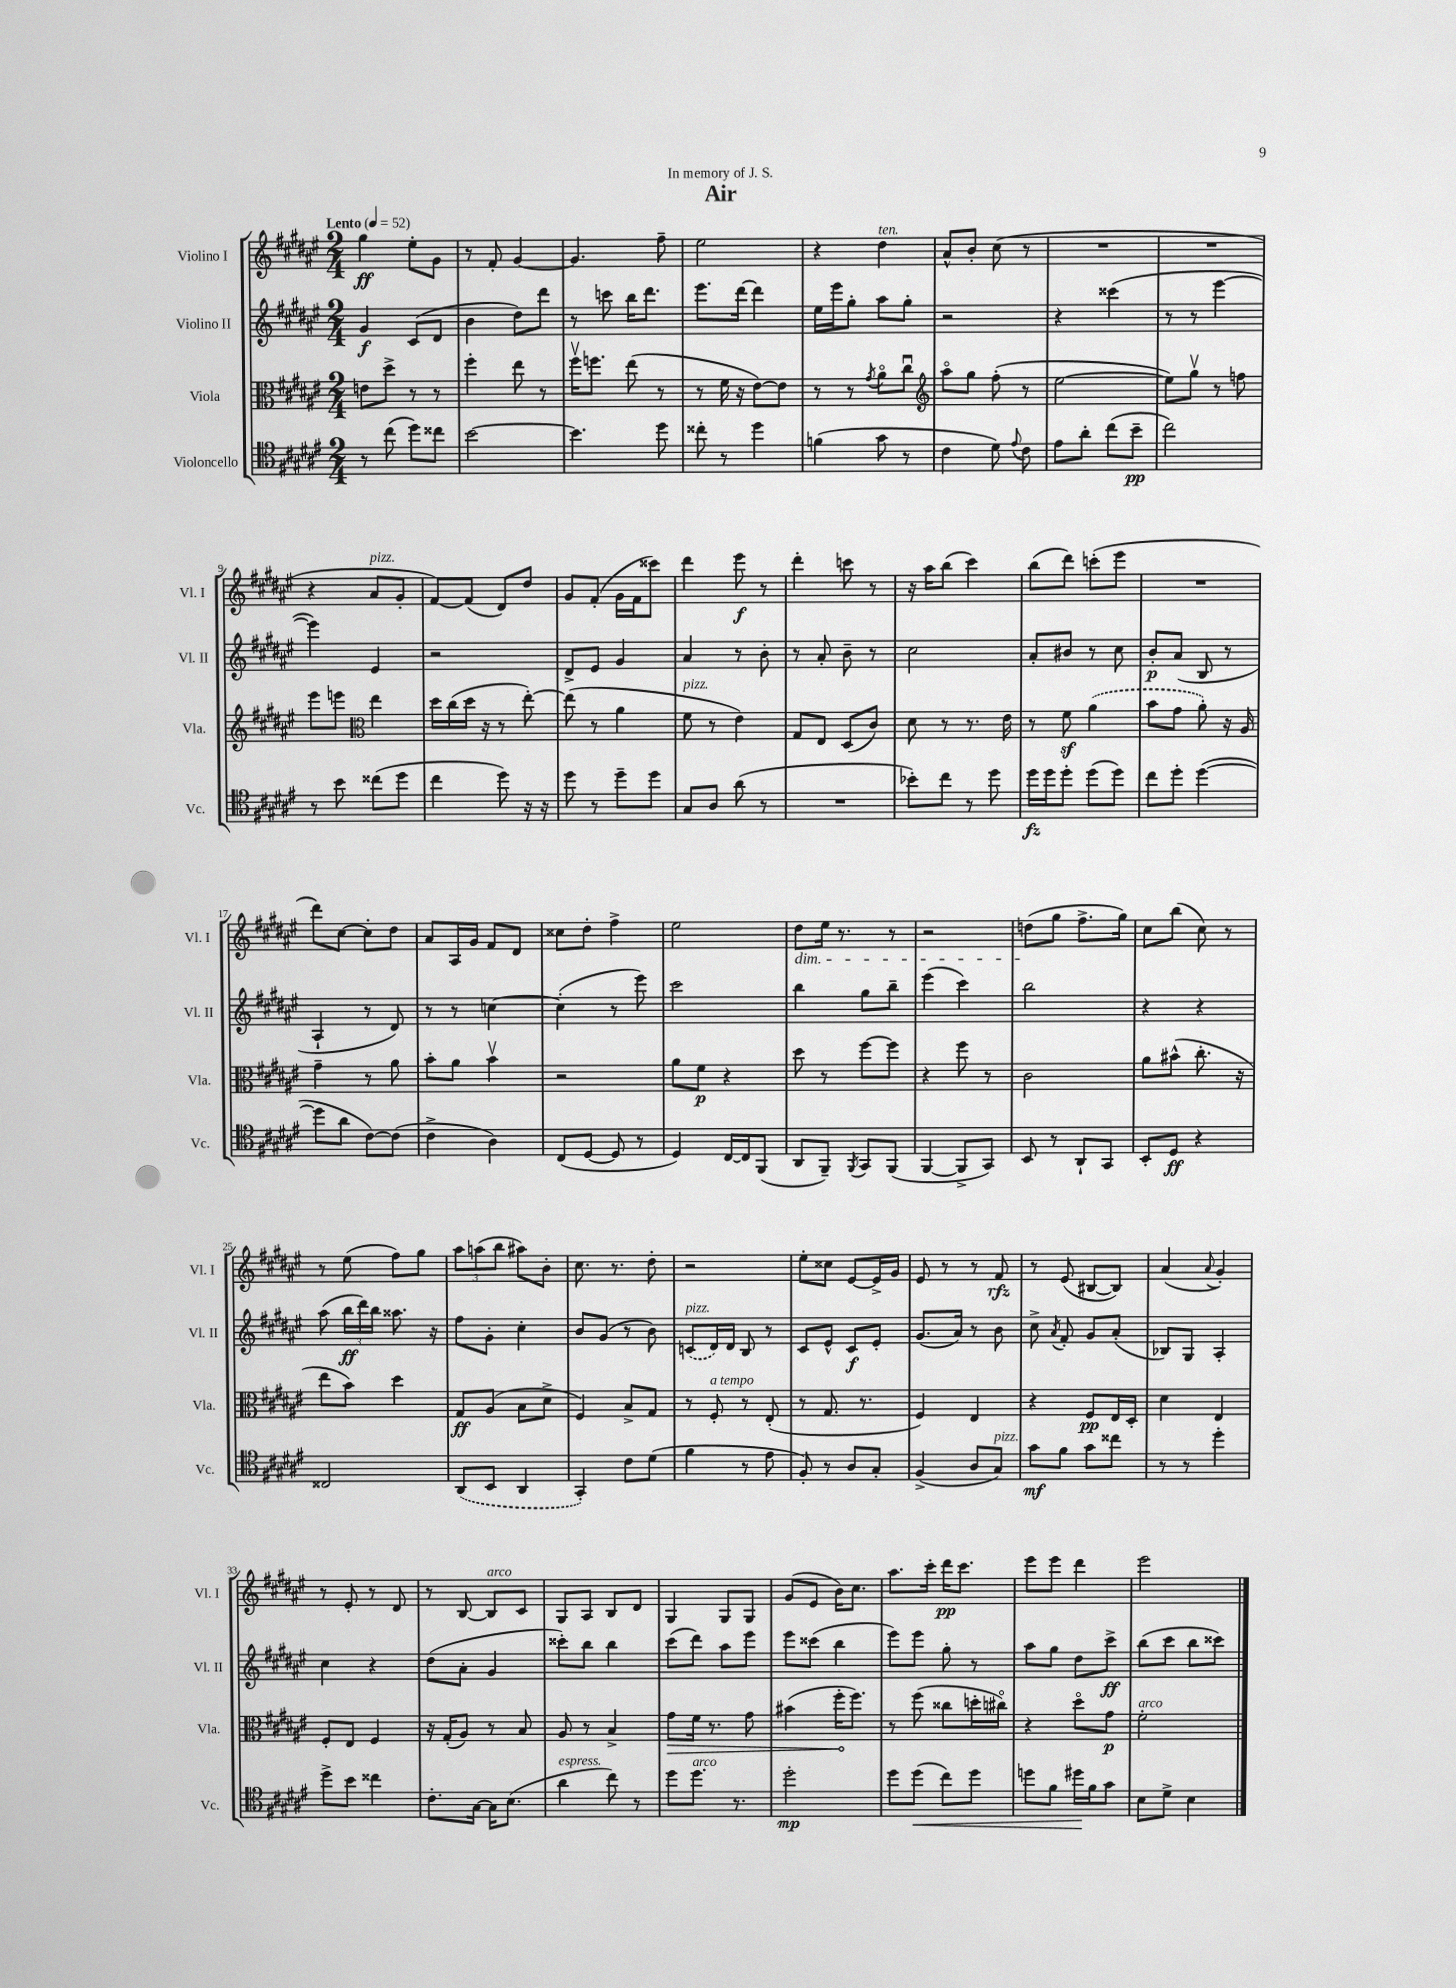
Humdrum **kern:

**kern	**dynam	**kern	**dynam	**kern	**dynam	**kern	**dynam
*part4	*part4	*part3	*part3	*part2	*part2	*part1	*part1
*staff4	*staff4	*staff3	*staff3	*staff2	*staff2	*staff1	*staff1
*I"Violoncello	*	*I"Viola	*	*I"Violino II	*	*I"Violino I	*
*I'Vc.	*	*I'Vla.	*	*I'Vl. II	*	*I'Vl. I	*
*clefC4	*	*clefC3	*	*clefG2	*	*clefG2	*
*k[f#c#g#d#a#e#]	*	*k[f#c#g#d#a#e#]	*	*k[f#c#g#d#a#e#]	*	*k[f#c#g#d#a#e#]	*
*M2/4	*	*M2/4	*	*M2/4	*	*M2/4	*
*MM52	*	*MM52	*	*MM52	*	*MM52	*
=1	=1	=1	=1	=1	=1	=1	=1
!	!	!	!	!	!	!LO:TX:a:B:t=Lento	!
8r	.	8en\L	.	4g#/	f	4gg#\	ff
(8cc#\	.	8dd#^\J	.	.	.	.	.
8dd#\L)	.	8r	.	(8c#/L	.	8ee#'\L	.
8cc##X\J	.	8r	.	8d#/J	.	8g#\J	.
=2	=2	=2	=2	=2	=2	=2	=2
[2b\	.	4ff#'\	.	4b\	.	8r	.
.	.	.	.	.	.	8f#'/	.
.	.	8ee#\	.	8dd#\L)	.	[4g#/	.
.	.	8r	.	8ddd#\J	.	.	.
=3	=3	=3	=3	=3	=3	=3	=3
4.b\]	.	16ff#v\KL	.	8r	.	4.g#/]	.
.	.	8.ffn\J	.	.	.	.	.
.	.	.	.	8cccn\	.	.	.
.	.	(8ee#\	.	16bb\KL	.	.	.
.	.	.	.	8.ddd#\J	.	.	.
8dd#\	.	8r	.	.	.	8ff#~\	.
=4	=4	=4	=4	=4	=4	=4	=4
8cc##X'\	.	8r	.	8.eee#\L	.	2ee#\	.
8r	.	16f#\	.	.	.	.	.
.	.	16r	.	[16ddd#\Jk	.	.	.
4dd#\	.	[8e#\L)	.	4ddd#\]	.	.	.
.	.	8e#\J]	.	.	.	.	.
=5	=5	=5	=5	=5	=5	=5	=5
(4fn\	.	8r	.	16ee#\LL	.	4r	.
.	.	.	.	16eee#\J	.	.	.
.	.	8r	.	8gg#'\J	.	.	.
.	.	8qg#/	.	.	.	.	.
!	!	!	!	!	!	!LO:TX:a:i:t=ten.	!
8g#\	.	8a#\L	.	8aa#\L	.	4dd#\	.
8r	.	8cc#u\J	.	8gg#'\J	.	.	.
=6	=6	=6	=6	=6	=6	=6	=6
*	*	*clefG2	*	*	*	*	*
4c#\	.	8aa#\L	.	2r	.	8a#^^/L	.
.	.	8gg#\J	.	.	.	8b'/J	.
8d#\)	.	(8ff#'\	.	.	.	(8cc#\	.
8qqe#/	.	.	.	.	.	.	.
8c#\	.	8r	.	.	.	8r	.
=7	=7	=7	=7	=7	=7	=7	=7
8e#\L	.	[2ee#\	.	4r	.	2r	.
8a#'\J	.	.	.	.	.	.	.
(8cc#\L	.	.	.	(4ccc##X\	.	.	.
8b~\J	pp	.	.	.	.	.	.
=8	=8	=8	=8	=8	=8	=8	=8
2cc#\)	.	8ee#\L])	.	8r	.	2r	.
.	.	8gg#v\J	.	8r	.	.	.
.	.	8r	.	[4eee#\	.	.	.
.	.	8ffn\	.	.	.	.	.
!!LO:LB:g=z
=9	=9	=9	=9	=9	=9	=9	=9
8r	.	8eee#\L	.	4eee#\])	.	4r	.
8b\	.	8eeen\J	.	.	.	.	.
*	*	*clefC3	*	*	*	*	*
!	!	!	!	!	!	!LO:TX:a:i:t=pizz.	!
(8cc##X\L	.	4ee#\	.	4e#/	.	8a#/L	.
8dd#\J	.	.	.	.	.	8g#'/J	.
=10	=10	=10	=10	=10	=10	=10	=10
4cc#\	.	16dd#\LL	.	2r	.	[8f#/L)	.
.	.	(16cc#\	.	.	.	.	.
.	.	16dd#\JJ	.	.	.	(8f#/J]	.
.	.	16r	.	.	.	.	.
8dd#\)	.	8r	.	.	.	8d#/L)	.
16r	.	[8ee#'\)	.	.	.	8dd#/J	.
16r	.	.	.	.	.	.	.
=11	=11	=11	=11	=11	=11	=11	=11
8dd#\	.	(8ee#\]	.	8d#^/L	.	8g#/L	.
8r	.	8r	.	8e#/J	.	(8f#'/J	.
8dd#~\L	.	4a#\	.	4g#/	.	16g#\LL	.
.	.	.	.	.	.	16f#\J	.
8dd#\J	.	.	.	.	.	8ccc##X\J)	.
=12	=12	=12	=12	=12	=12	=12	=12
!	!	!LO:TX:a:i:t=pizz.	!	!	!	!	!
8G#/L	.	8f#\	.	4a#/	.	4ddd#\	.
8A#/J	.	8r	.	.	.	.	.
(8a#\	.	4e#\)	.	8r	.	8eee#\	f
8r	.	.	.	8b'\	.	8r	.
=13	=13	=13	=13	=13	=13	=13	=13
2r	.	8G#/L	.	8r	.	4ddd#'\	.
.	.	8E#/J	.	8a#'/	.	.	.
.	.	(8D#/L	.	8b~\	.	8cccn\	.
.	.	8c#/J)	.	8r	.	8r	.
=14	=14	=14	=14	=14	=14	=14	=14
8b-X'\L)	.	8d#\	.	2cc#\	.	16r	.
.	.	.	.	.	.	16aa#\KL	.
8cc#\J	.	8r	.	.	.	(8bb\J	.
8r	.	8.r	.	.	.	4ccc#\)	.
8dd#\	.	.	.	.	.	.	.
.	.	16e#\	.	.	.	.	.
=15	=15	=15	=15	=15	=15	=15	=15
16dd#\LL	fz	8r	.	8a#'/L	.	(8bb\L	.
16dd#\J	.	.	.	.	.	.	.
8dd#'\J	.	8f#z\	.	8b#X/J	.	8ddd#\J)	.
(8dd#\L	.	(4a#\	.	8r	.	(8cccn'\L	.
8dd#\J)	.	.	.	8cc#\	.	8eee#\J	.
=16	=16	=16	=16	=16	=16	=16	=16
8cc#\L	.	8b\L	.	8b'/L	p	2r	.
8dd#'\J	.	8g#\J	.	(8a#/J	.	.	.
([4dd#\	.	8a#'\)	.	8B/	.	.	.
.	.	16r	.	8r	.	.	.
.	.	16A#/	.	.	.	.	.
!!LO:LB:g=z
=17	=17	=17	=17	=17	=17	=17	=17
8dd#\L]	.	4g#~\	.	4A#`/	.	8ddd#\L)	.
8a#\J	.	.	.	.	.	[8cc#\J	.
[8c#\L)	.	8r	.	8r	.	8cc#'\L]	.
(8c#\J]	.	8a#\	.	8d#/)	.	8dd#\J	.
=18	=18	=18	=18	=18	=18	=18	=18
4c#^\	.	8b'\L	.	8r	.	8a#/L	.
.	.	8a#\J	.	8r	.	16A#/L	.
.	.	.	.	.	.	16g#/JJ	.
4A#\)	.	4bv\	.	[4ccn\	.	8f#/L	.
.	.	.	.	.	.	8d#/J	.
=19	=19	=19	=19	=19	=19	=19	=19
(8C#/L	.	2r	.	(4cc'\]	.	8cc##X\L	.
[8D#/J	.	.	.	.	.	8dd#'\J	.
8D#/]	.	.	.	8r	.	4ff#^\	.
8r	.	.	.	8eee#\)	.	.	.
=20	=20	=20	=20	=20	=20	=20	=20
4D#/)	.	8a#\L	.	2ccc#\	.	2ee#\	.
.	.	8f#\J	p	.	.	.	.
[16C#/LL	.	4r	.	.	.	.	.
16C#/J]	.	.	.	.	.	.	.
(8FF#/J	.	.	.	.	.	.	.
=21	=21	=21	=21	=21	=21	=21	=21
!	!	!	!	!	!	!LO:TX:b:i:t=dim.	!
8AA#/L	.	8dd#\	.	4bb\	.	8dd#\L	.
8FF#~/J)	.	8r	.	.	.	16ee#\Jk	.
.	.	.	.	.	.	8.r	.
8qFF#/	.	.	.	.	.	.	.
8GG#/L	.	[8ff#\L	.	8gg#\L	.	.	.
(8FF#/J	.	8ff#\J]	.	8bb~\J	.	8r	.
=22	=22	=22	=22	=22	=22	=22	=22
[4FF#/	.	4r	.	(4eee#\	.	2r	.
8FF#^/L]	.	8ff#\	.	4ccc#\)	.	.	.
8GG#/J)	.	8r	.	.	.	.	.
=23	=23	=23	=23	=23	=23	=23	=23
8BB/	.	2c#\	.	2bb\	.	(8ddn\L	.
8r	.	.	.	.	.	8gg#\J	.
8AA#`/L	.	.	.	.	.	8.ff#^\L	.
8GG#/J	.	.	.	.	.	.	.
.	.	.	.	.	.	16gg#\Jk)	.
=24	=24	=24	=24	=24	=24	=24	=24
8BB'/L	.	8a#\L	.	4r	.	8cc#\L	.
8D#/J	ff	(8b#X^^\J	.	.	.	(8bb\J	.
4r	.	8.cc#'\	.	4r	.	8cc#\)	.
.	.	.	.	.	.	8r	.
.	.	16r	.	.	.	.	.
!!LO:LB:g=z
=25	=25	=25	=25	=25	=25	=25	=25
2C##X/	.	8ee#\L	.	(8aa#\	.	8r	.
.	.	8b\J)	.	24bb\LL	ff	(8ee#\	.
.	.	.	.	24ddd#\)	.	.	.
.	.	.	.	24bb\JJ	.	.	.
.	.	4dd#\	.	8.aa##X\	.	8ff#\L)	.
.	.	.	.	.	.	8gg#\J	.
.	.	.	.	16r	.	.	.
=26	=26	=26	=26	=26	=26	=26	=26
(8AA#/L	.	8G#/L	ff	8ff#\L	.	12aa#\L	.
.	.	.	.	.	.	(12aan\	.
8BB/J	.	(8A#/J	.	8g#'\J	.	.	.
.	.	.	.	.	.	12bb\J	.
4AA#/	.	8B\L	.	4cc#'\	.	8aa#X\L)	.
.	.	8d#^\J	.	.	.	8b'\J	.
=27	=27	=27	=27	=27	=27	=27	=27
4GG#'/)	.	4F#/)	.	8b/L	.	8.cc#\	.
.	.	.	.	(8g#/J	.	.	.
.	.	.	.	.	.	8.r	.
8c#\L	.	8B^/L	.	8r	.	.	.
(8d#\J	.	8G#/J	.	8b\)	.	8dd#'\	.
=28	=28	=28	=28	=28	=28	=28	=28
!	!	!	!	!LO:TX:a:i:t=pizz.	!	!	!
4f#\	.	8r	.	(8cn/L	.	2r	.
!	!	!LO:TX:a:i:t=a tempo	!	!	!	!	!
.	.	8F#'/	.	16d#/L)	.	.	.
.	.	.	.	16d#/JJ	.	.	.
8r	.	8r	.	8B/	.	.	.
8e#\	.	(8E#'/	.	8r	.	.	.
=29	=29	=29	=29	=29	=29	=29	=29
8F#'/)	.	8r	.	8c#/L	.	8ee#'\L	.
8r	.	8.G#/	.	8e#^^/J	.	8cc##X\J	.
8A#/L	.	.	.	8c#/L	f	[8e#/L	.
.	.	8.r	.	.	.	.	.
8G#'/J	.	.	.	8e#'/J	.	16e#^/L]	.
.	.	.	.	.	.	16g#/JJ	.
=30	=30	=30	=30	=30	=30	=30	=30
(4F#^/	.	4F#/)	.	(8.g#/L	.	8e#/	.
.	.	.	.	.	.	8r	.
.	.	.	.	16a#/Jk)	.	.	.
8A#/L	.	4E#/	.	8r	.	8r	.
!LO:TX:a:i:t=pizz.	!	!	!	!	!	!	!
8G#/J)	.	.	.	8b\	.	8f#/	rfz
=31	=31	=31	=31	=31	=31	=31	=31
8g#\L	mf	4r	.	8cc#^\	.	8r	.
.	.	.	.	8qa#/	.	.	.
8f#\J	.	.	.	8f#'/	.	(8e#/	.
8g#\L	.	8F#/L	pp	8g#/L	.	[8B#X/L	.
8cc##X\J	.	16E#/L	.	(8a#'/J	.	8B#/J])	.
.	.	16D#'/JJ	.	.	.	.	.
=32	=32	=32	=32	=32	=32	=32	=32
8r	.	4d#\	.	8B-X/L)	.	(4a#/	.
8r	.	.	.	8G#/J	.	.	.
.	.	.	.	.	.	8qqa#/	.
4dd#'\	.	4E#/	.	4A#'/	.	4g#'/)	.
!!LO:LB:g=z
=33	=33	=33	=33	=33	=33	=33	=33
8dd#^\L	.	8F#'/L	.	4cc#\	.	8r	.
8b\J	.	8E#/J	.	.	.	8e#'/	.
4cc##X\	.	4F#/	.	4r	.	8r	.
.	.	.	.	.	.	8d#/	.
=34	=34	=34	=34	=34	=34	=34	=34
8.c#'\L	.	16r	.	(8dd#\L	.	8r	.
.	.	(16G#'/KL	.	.	.	.	.
.	.	8A#/J)	.	8a#'\J	.	[8B/	.
[16G#\Jk	.	.	.	.	.	.	.
!	!	!	!	!	!	!LO:TX:a:i:t=arco	!
16G#\KL]	.	8r	.	4g#/	.	8B/L]	.
(8.B\J	.	.	.	.	.	.	.
.	.	8B/	.	.	.	8c#/J	.
=35	=35	=35	=35	=35	=35	=35	=35
!LO:TX:a:i:t=espress.	!	!	!	!	!	!	!
4a#\	.	8A#/	.	8ccc##X'\L)	.	8G#/L	.
.	.	8r	.	8bb\J	.	8A#/J	.
8cc#\)	.	4B^/	.	4bb\	.	8B/L	.
8r	.	.	.	.	.	8d#/J	.
=36	=36	=36	=36	=36	=36	=36	=36
!	!	!	!LO:HP:b	!	!	!	!
8dd#\L	.	8g#\L	>	(8ccc#\L	.	4G#/	.
!LO:TX:a:i:t=arco	!	!	!	!	!	!	!
8.dd#\J	.	16f#\Jk	.	8ddd#\J)	.	.	.
.	.	8.r	.	.	.	.	.
.	.	.	.	8aa#\L	.	8G#/L	.
8.r	.	.	.	.	.	.	.
.	.	8g#\	.	8eee#\J	.	8G#/J	.
=37	=37	=37	=37	=37	=37	=37	=37
2dd#'\	mp	(4b#X\	.	8eee#\L	.	(8g#/L	.
.	.	.	.	(8ccc##X\J	.	8e#/J	.
.	.	16ff#'\KL	.	4bb\	.	16b\KL)	.
.	.	8.ff#\J)	]	.	.	8.cc#\J	.
=38	=38	=38	=38	=38	=38	=38	=38
8dd#\L	.	8r	.	8eee#\L)	.	8.aa#\L	.
!	!LO:HP:b	!	!	!	!	!	!
(8dd#\J	<	(8ff#\	.	8eee#\J	.	.	.
.	.	.	.	.	.	16ccc#'\Jk	.
8cc#\L)	.	8cc##X\L	.	8gg#'\	.	16ddd#\KL	pp
.	.	.	.	.	.	8.ccc#\J	.
8dd#\J	.	16ddn'\L	.	8r	.	.	.
.	.	16cc#X\JJ)	.	.	.	.	.
=39	=39	=39	=39	=39	=39	=39	=39
8ddn\L	.	4r	.	8aa#\L	.	8eee#\L	.
8f#\J	.	.	.	8gg#\J	.	8eee#\J	.
16dd#X\LL	.	8dd#\L	.	8dd#\L	.	4ddd#\	.
16f#\J	[	.	.	.	.	.	.
8g#\J	.	8g#\J	p	8ccc#^\J	ff	.	.
=40	=40	=40	=40	=40	=40	=40	=40
!	!	!LO:TX:a:i:t=arco	!	!	!	!	!
8B\L	.	2f#'\	.	(8bb\L	.	2eee#\	.
8d#^\J	.	.	.	8ccc#\J	.	.	.
4B\	.	.	.	8bb\L	.	.	.
.	.	.	.	8ccc##X\J)	.	.	.
==	==	==	==	==	==	==	==
*-	*-	*-	*-	*-	*-	*-	*-
